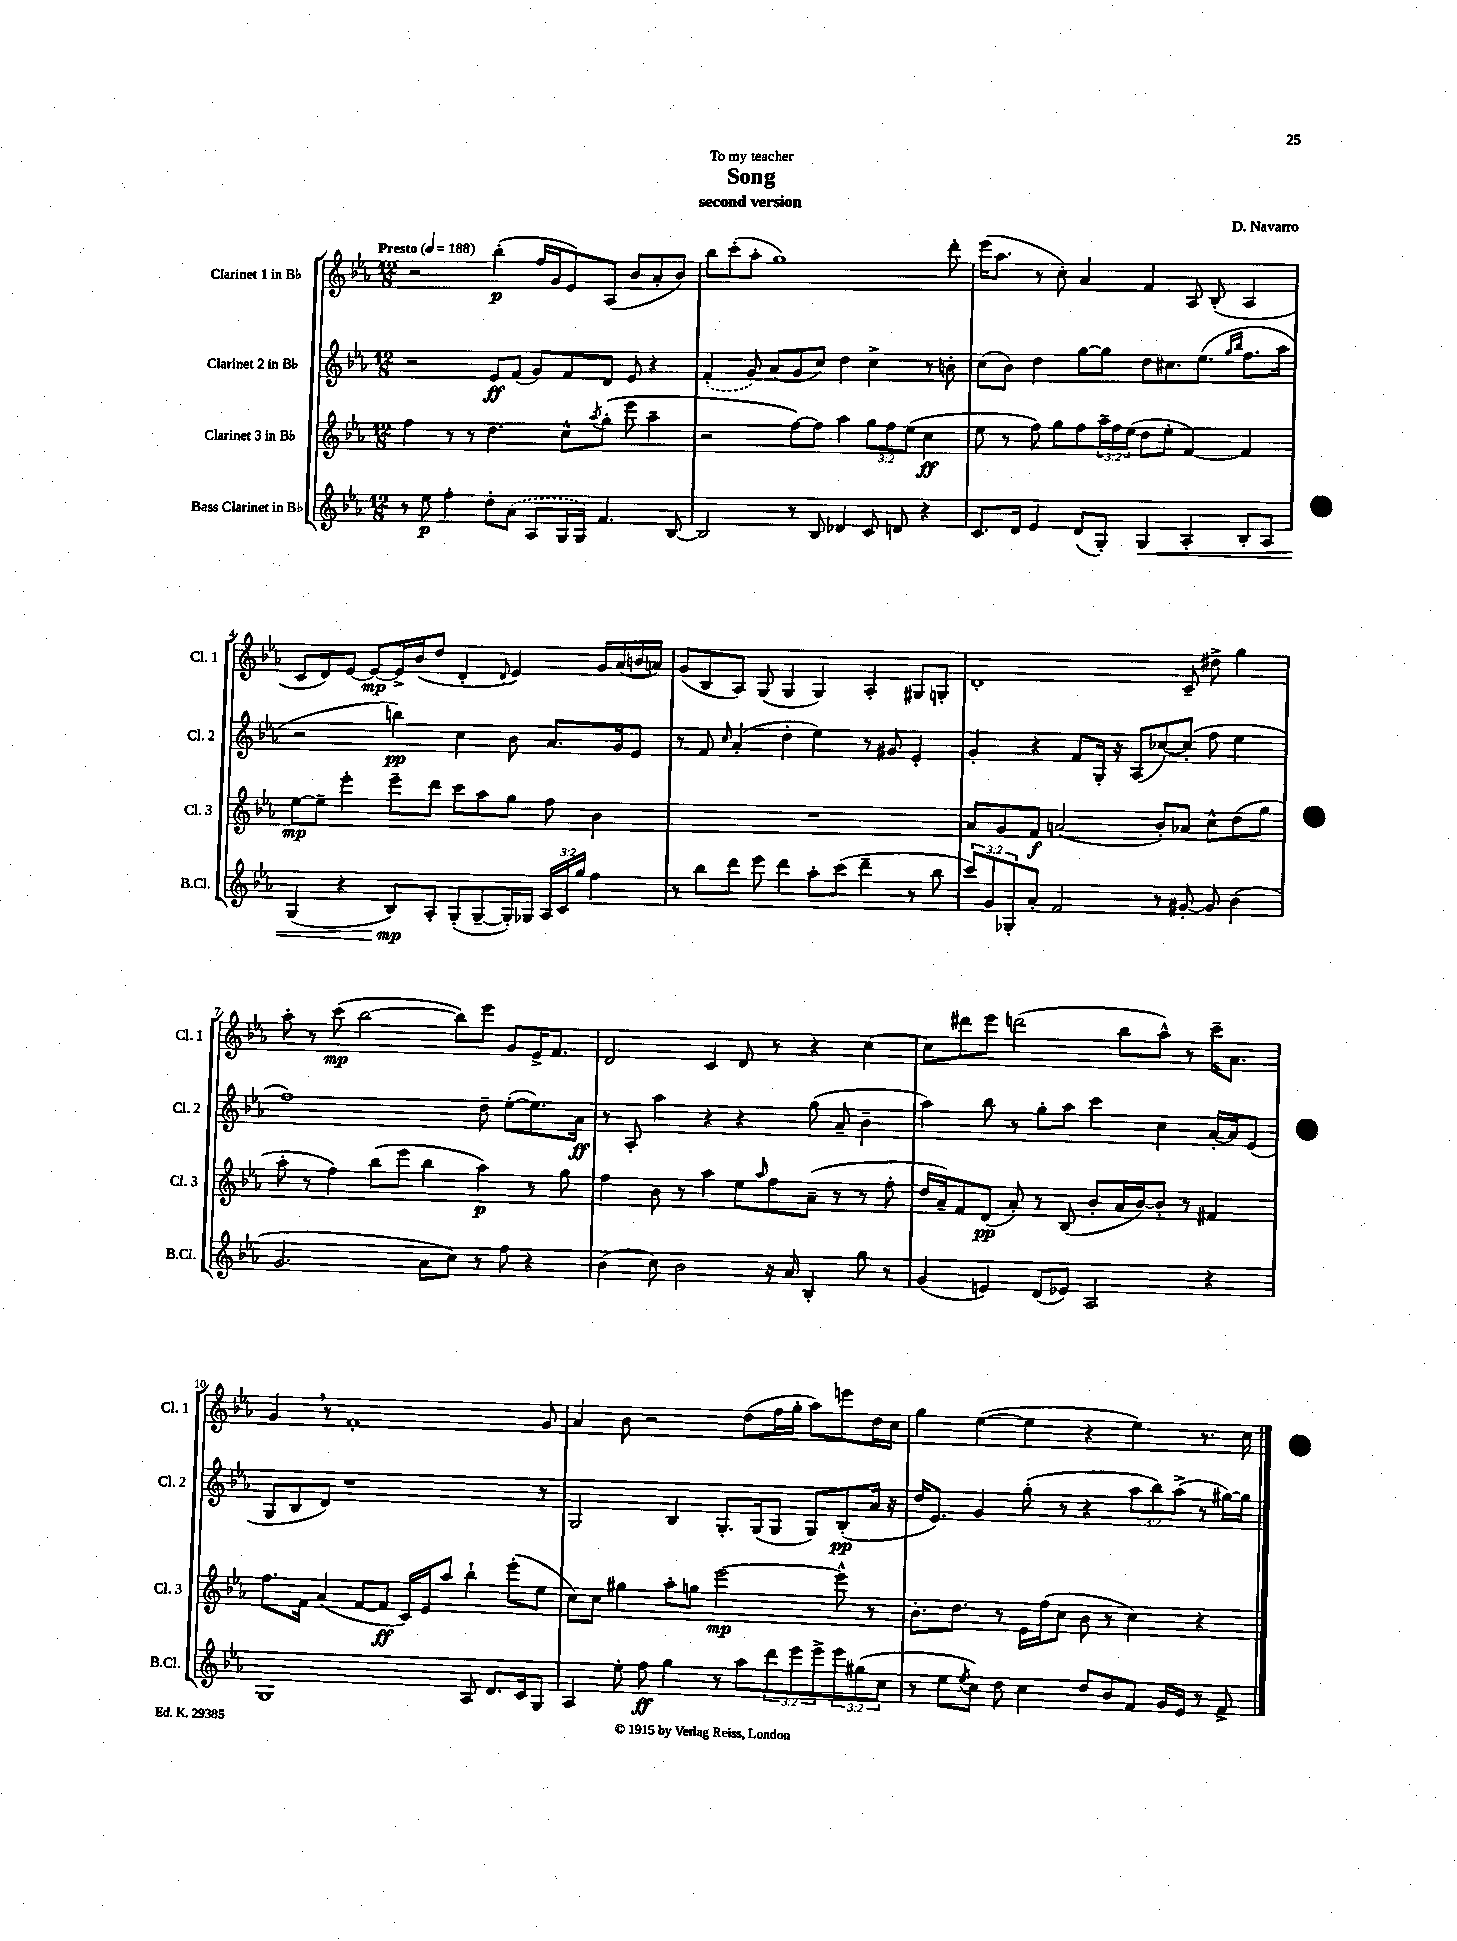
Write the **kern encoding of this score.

**kern	**kern	**kern	**kern
*staff4	*staff3	*staff2	*staff1
*clefG2	*clefG2	*clefG2	*clefG2
*k[b-e-a-]	*k[b-e-a-]	*k[b-e-a-]	*k[b-e-a-]
*M12/8	*M12/8	*M12/8	*M12/8
*MM188	*MM188	*MM188	*MM188
8r	4ff	2r	2r
8ee-	.	.	.
4ff'	8r	.	.
.	8r	.	.
8dd'	4.dd	8e-	(4bb-'
(8a-	.	(8f	.
8A-	.	8g)	16ff
.	.	.	16g
16G	8cc^^	8f	8e-)
16G)	.	.	.
.	8qaa-	.	.
4.f	(8gg'	8d	(8A-
.	8eee-	8e-	8b-
.	4aa-~	4r	8a-'
[8B-	.	.	8b-)
=	=	=	=
2B-]	2r	(4f'	8bb-
.	.	.	(8ccc'
.	.	8g)	8aa-'
.	.	(8a-	1gg)
8r	[8ff)	8g	.
8B-	8ff]	8cc)	.
4d-	4aa-	4dd	.
8c	12gg	4cc^	.
.	12ff	.	.
8d	.	.	.
.	(12ee-	.	.
4r	4cc	8r	.
.	.	8b'	8ddd'
=	=	=	=
8.c	8ee-	(8cc	(16eee-
.	.	.	8.aa-
.	8r	8b-)	.
16d	.	.	.
4e-	8ff)	4dd	8r
.	8gg	.	8cc')
(8d	8ff	[8gg	4a-
8G')	24aa-~	8gg]	.
.	24ff	.	.
.	(24ee-	.	.
4G	8dd	8dd	4f
.	8ee-'	8.cc#	.
4A-'	[4f)	.	8A-
.	.	(8.ee-	.
.	.	.	(8B-'
.	.	16qqgg	.
.	.	16qqbb-	.
8B-'	4f]	8.ff	4A-
8A-	.	.	.
.	.	16aa-	.
=	=	=	=
(4G	[8ee-	2r	8c
.	8ee-~]	.	8d)
4r	4eee-'	.	[8e-
.	.	.	8e-_
8B-)	8eee-~	4bb)	16e-^]
.	.	.	(16b-
8A-'	8ddd	.	8dd
(8G'	8ccc	4cc	4d'
[8G~	8aa-	.	.
.	.	.	8qqd
16G'])	8gg	8b-	4e-)
16G-	.	.	.
24A-	8ff	8.a-	.
24c	.	.	.
24gg	.	.	.
4ff	4b-	.	16g
.	.	16g	(16a-
.	.	8e-	16b
.	.	.	16a)
=	=	=	=
8r	1.r	8r	(8g
8bb-	.	8f	8B-
.	.	16qqcc	.
8ddd	.	(4a-'	8A-)
8eee-	.	.	(8G
4ddd	.	4dd'	4G
8aa-'	.	4ee-)	4G)
(8ccc	.	.	.
4ddd~	.	8r	4A-'
.	.	8g#	.
8r	.	4e-'	8G#
8bb-	.	.	8G'
=	=	=	=
12ccc)	8a-	4g'	1d'
12g	.	.	.
.	8g	.	.
12G-'	.	.	.
8a-'	8f	4r	.
2f	(2a	.	.
.	.	8f	.
.	.	16G'	.
.	.	16r	.
.	.	(8A-	.
8r	8b-')	[8cc-)	.
[8g#'	8a-	(8cc-']	8c~
8g#]	8cc^^	8ff	8dd#^
(4b-	(8dd	4ee-	4gg
.	8gg	.	.
=	=	=	=
2.g	8aa-'	1ff)	8aa-'
.	8r	.	8r
.	4ff)	.	(8ccc
.	.	.	[2bb-
.	(8bb-	.	.
.	8eee-	.	.
8a-	4bb-	.	.
8cc)	.	.	8bb-])
8r	4aa-)	8dd~	8eee-
8ff	.	([8ee-'	8g
4r	8r	8.ee-])	16e-^
.	.	.	8.f
.	8gg	.	.
.	.	16a-	.
=	=	=	=
(4b-	4ff	8r	2d
.	.	8A-'	.
8cc)	8b-	4aa-	.
2b-	8r	.	.
.	4aa-	4r	4c
.	8ee-	4r	8d
.	16qqaa-	.	.
16r	8ff	.	8r
16a-	.	.	.
4B-'	(8a-~	(8gg	4r
.	8r	8a-~	.
8gg	8r	4b-~	[4cc
8r	8ff'	.	.
=	=	=	=
(4g	16dd	4aa-)	8cc]
.	16a-~)	.	.
.	8f	.	8ddd#
4e)	(8d	8bb-	8eee-
.	8a-')	8r	(2ddd
(8d	8r	8gg'	.
8e-)	(8B-	8aa-	.
2A-	8b-'	4ccc	.
.	16a-	.	8bb-
.	[16b-)	.	.
.	8b-']	4cc	8aa-^^)
.	8r	.	8r
4r	4f#	[16a-'	16ccc~
.	.	16a-]	8.a-
.	.	(8e-	.
=	=	=	=
1G	8.ff	8G	4g
.	.	8B-	.
.	16f	.	.
.	(4a-	8d)	8r
.	.	1r	1f'
.	[8f	.	.
.	8f]	.	.
.	16c)	.	.
.	16e-	.	.
.	8aa-	.	.
8A-	4bb-`	.	.
8.d	.	.	.
.	(8eee-'	.	.
16c	.	.	.
8G	8ee-	8r	8g
=	=	=	=
4A-	8cc)	2G	4a-
.	8cc	.	.
8ee-'	4gg#	.	8b-
8ff	.	.	2r
4gg	8aa-'	4B-	.
.	8gg	.	.
8r	[2eee-	8.G'	.
8aa-	.	.	(8dd
.	.	(16G	.
12ddd	.	8G	16ff
.	.	.	16gg'
12eee-	.	.	.
.	.	8G)	8aa-)
12eee-^	.	.	.
12eee-	8eee-^^]	(8B-'	8eee
(12gg#	.	.	.
.	8r	16a-	16dd
12cc	.	.	.
.	.	16r	16cc
=	=	=	=
8r	8.b-'	16dd	4gg
.	.	8.e-)	.
8ee-	.	.	.
.	8.dd	.	.
8qee-	.	.	.
8cc)	.	4g	([4ee-
8dd	8r	.	.
4cc	16e-	(8gg'	4ee-]
.	(16ff	.	.
.	8cc	8r	.
8dd	8b-	4r	4r
8b-	8r	.	.
8f	4cc)	12aa-	4ee-)
.	.	12bb-)	.
16g	.	.	.
.	.	(12aa-^	.
16e-	.	.	.
8r	4r	8r	8.r
8f^	.	[16gg#)	.
.	.	16gg#]	16cc
==	==	==	==
*-	*-	*-	*-
